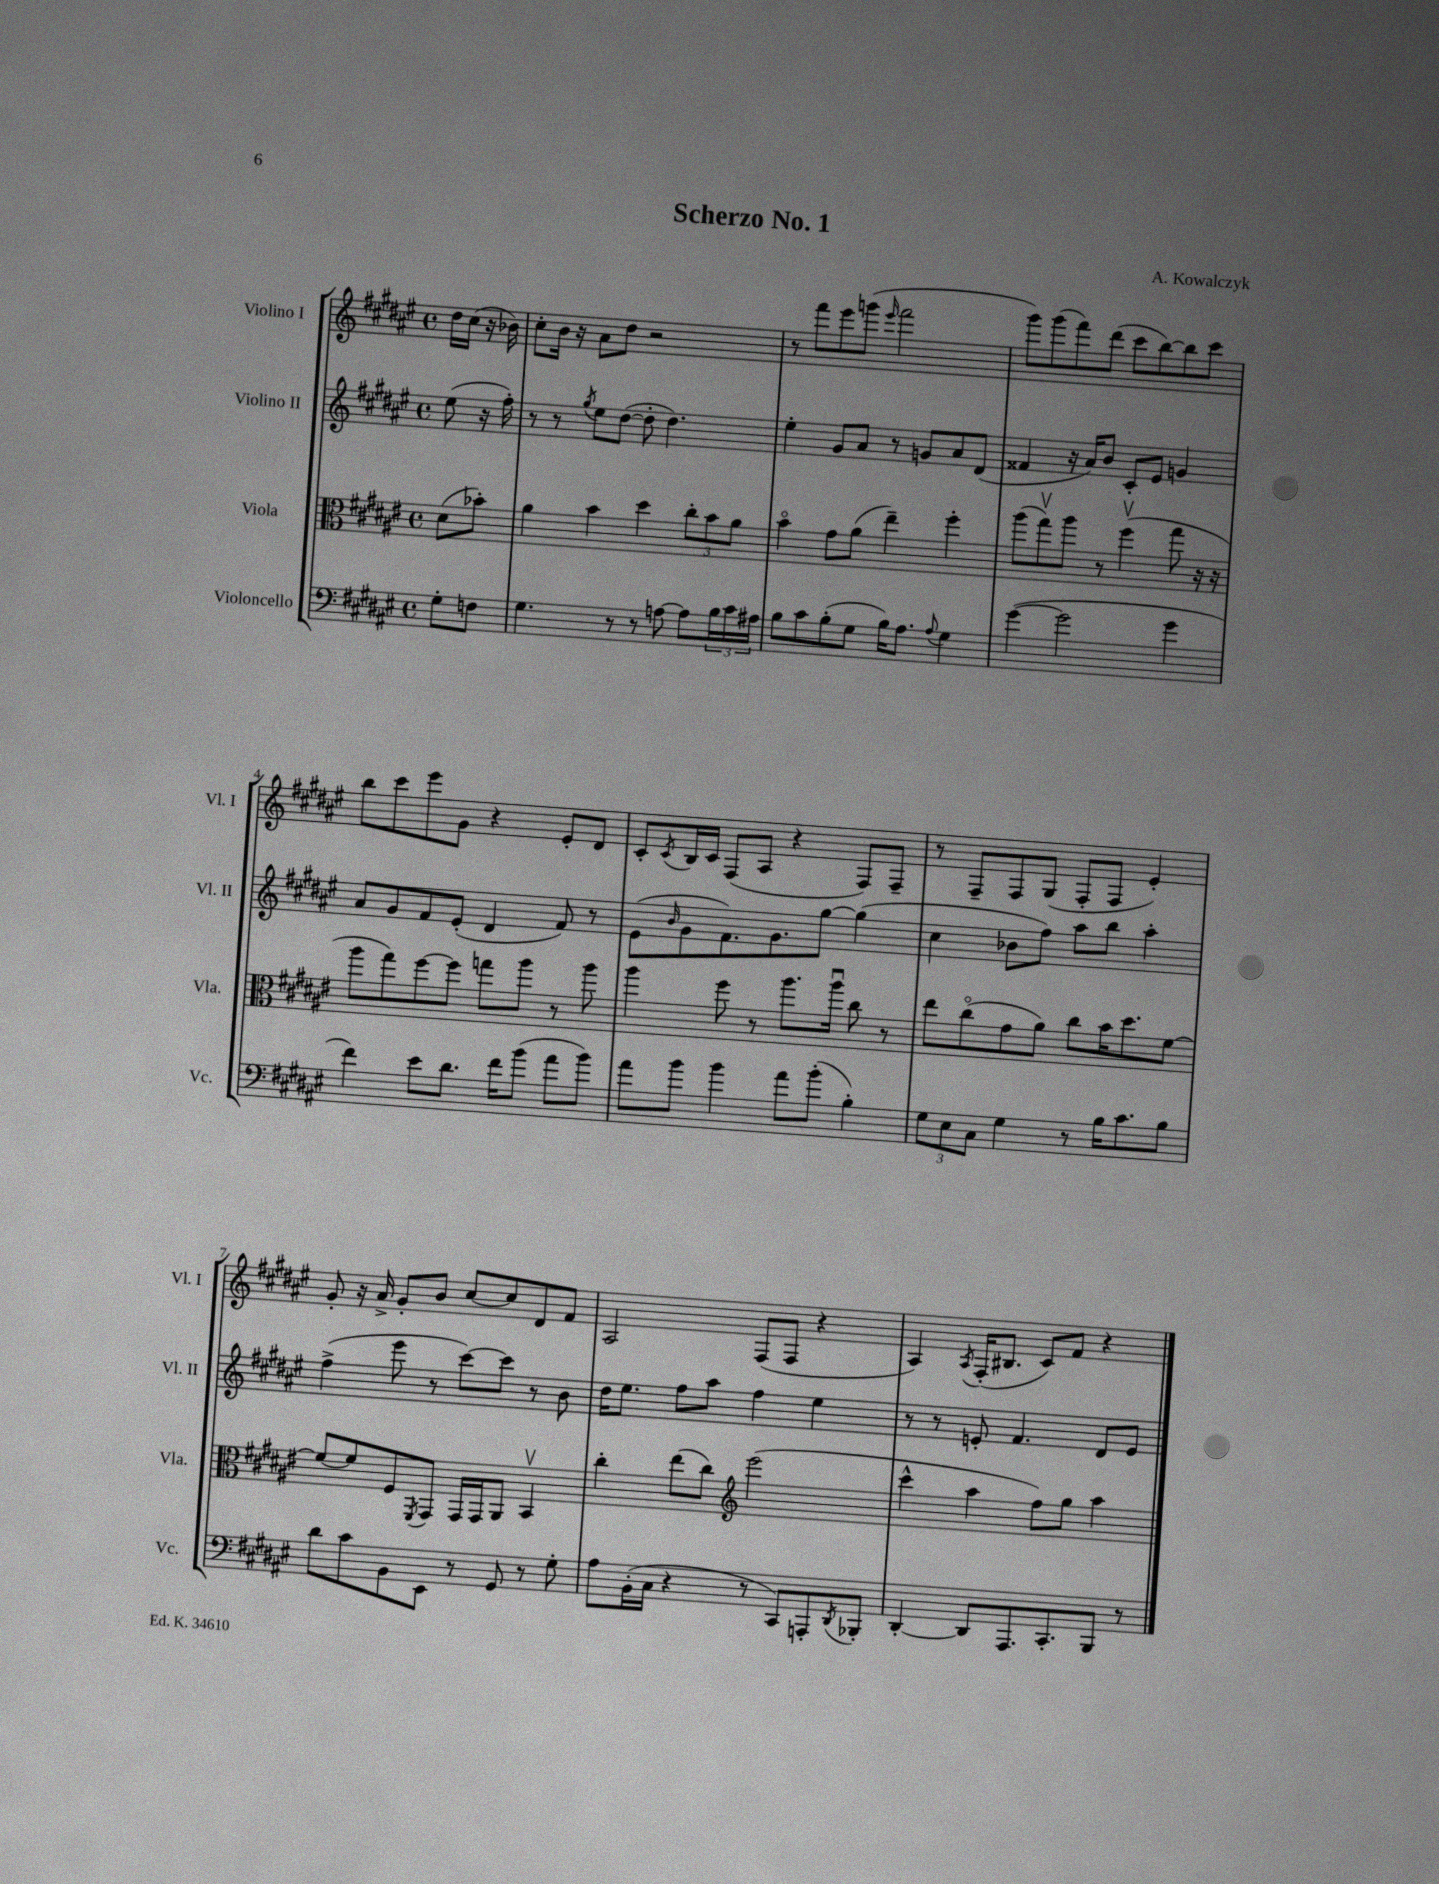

**kern	**kern	**kern	**kern
*part4	*part3	*part2	*part1
*staff4	*staff3	*staff2	*staff1
*I"Violoncello	*I"Viola	*I"Violino II	*I"Violino I
*I'Vc.	*I'Vla.	*I'Vl. II	*I'Vl. I
*clefF4	*clefC3	*clefG2	*clefG2
*k[f#c#g#d#a#e#]	*k[f#c#g#d#a#e#]	*k[f#c#g#d#a#e#]	*k[f#c#g#d#a#e#]
*M4/4	*M4/4	*M4/4	*M4/4
*met(c)	*met(c)	*met(c)	*met(c)
=	=	=	=
8G#'\L	(8d#\L	(8ee#\	16dd#\LL
.	.	.	(16cc#\JJ
8Fn\J	8b-X'\J)	16r	16r
.	.	16ff#'\)	16b-X\)
=1	=1	=1	=1
4.G#\	4a#\	8r	8cc#'\L
.	.	8r	16b\Jk
.	.	.	16r
.	.	8qgg#/	.
.	4b\	8ee#\L	8a#\L
8r	.	([8dd#\J	8dd#\J
8r	4dd#\	8dd#'\]	2r
[8An\	.	4.dd#\)	.
8A\L]	12cc#'\L	.	.
.	12b\	.	.
24B\L	.	.	.
24c#\	12a#\J	.	.
24A#X\JJ	.	.	.
=2	=2	=2	=2
8B\L	4b\	4ee#'\	8r
8c#\	.	.	8fff#\L
(8B'\	8g#\L	8g#/L	8eee#\
8G#\J	(8a#\J	8a#/J	(8gggn\J
.	.	.	16qqeee#/
16B\KL)	4ee#~\)	8r	2fff#\
8.A#\J	.	.	.
.	.	8gn/L	.
8qqA#/	.	.	.
4G#\	4ff#'\	8a#/	.
.	.	(8d#/J	.
=3	=3	=3	=3
([4g#\	(8aa#\L	4f##X/	8ggg#\L)
.	8gg#v\)	.	(8ggg#\
2g#\]	8aa#\J	16r	8fff#\)
.	.	16a#/KL)	.
.	8r	8b/J	(8ddd#\J
.	(4ff#v\	8c#'/L	8ccc#\L
.	.	8e#/J	[8bb\)
4g#\	8gg#\	4gn/	8bb\]
.	16r	.	8ccc#\J
.	16r	.	.
!!LO:LB:g=z
=4	=4	=4	=4
4f#\)	8aa#\L	8a#/L	8bb\L
.	8gg#\)	8g#/	8ccc#\
8e#\L	[8ff#\	8f#/	8eee#\
8.d#\J	8ff#\J]	(8e#'/J	8g#\J
.	8ggn\L	4d#/	4r
16f#\KL	.	.	.
(8b\J	8aa#\J	.	.
8a#\L	8r	8f#/)	8e#'/L
8b\J)	8aa#\	8r	8d#/J
=5	=5	=5	=5
8a#\L	4aa#\	(8e#\L	8c#'/L
.	.	16qqb/	8qc#/
8b\J	.	8g#\	16B/L
.	.	.	16c#/JJ
4b\	8ff#\	8.f#\)	(8F#/L
.	8r	.	8A#/J
.	.	8.g#\	.
8a#\L	8.aa#\L	.	4r
(8b'\J	.	[8gg#\J	.
.	16aa#u\Jk	.	.
4B'\)	8cc#\	(4gg#\]	8F#/L)
.	8r	.	8F#~/J
=6	=6	=6	=6
12G#\L	8ee#\L	4cc#\	8r
12E#\	.	.	.
.	(8cc#\	.	8F#~/L
12C#\J	.	.	.
4G#\	8g#\	8b-X\L	8F#/
.	8a#\J)	8ff#\J)	(8G#/J
8r	8cc#\L	8aa#\L	8F#'/L
16B\KL	16b\K	8bb\J	8F#/J
8.c#\	8.dd#\	.	.
.	.	4aa#'\	4e#'/)
8B\J	[8f#\J	.	.
!!LO:LB:g=z
=7	=7	=7	=7
8d#\L	8f#/L_	(4ff#^\	8g#'/
8c#\	8f#/]	.	16r
.	.	.	16a#^/
8BB\	8F#/	8eee#\	8g#'/L
.	8qFF#/	.	.
8EE#\J	8GG#/J	8r	8b/J
8r	16GG#/LL	[8ccc#\L)	[8cc#/L
.	16GG#/J	.	.
8GG#/	8AA#/J	8ccc#\J]	8cc#/]
8r	4BBv/	8r	8d#/
8G#'\	.	8b\	8f#/J
=8	=8	=8	=8
8A#\L	4cc#'\	16dd#\KL	2A#/
.	.	8.ee#\J	.
(16BB'\L	.	.	.
16C#\JJ	.	.	.
4r	(8ee#\L	8ff#\L	.
.	8cc#\J)	8aa#\J	.
*	*clefG2	*	*
8r	(2eee#\	4ff#\	(8F#/L
8CC#/L)	.	.	8F#/J
8AAAn'/	.	4ee#\	4r
8qDD#/	.	.	.
8BBB-X'/J	.	.	.
=9	=9	=9	=9
[4DD#'/	4ccc#^^\	8r	4A#/)
.	.	8r	.
.	.	.	8qA#/
8DD#/L]	4aa#\	8en'/	(16F#'/KL
.	.	.	8.B#X/J
8.AAA#/	.	4.f#/	.
.	8ff#\L)	.	8c#/L)
8.CC#'/	.	.	.
.	8gg#\J	.	8f#/J
8BBB/J	4aa#\	8d#/L	4r
8r	.	8e/J	.
==	==	==	==
*-	*-	*-	*-
